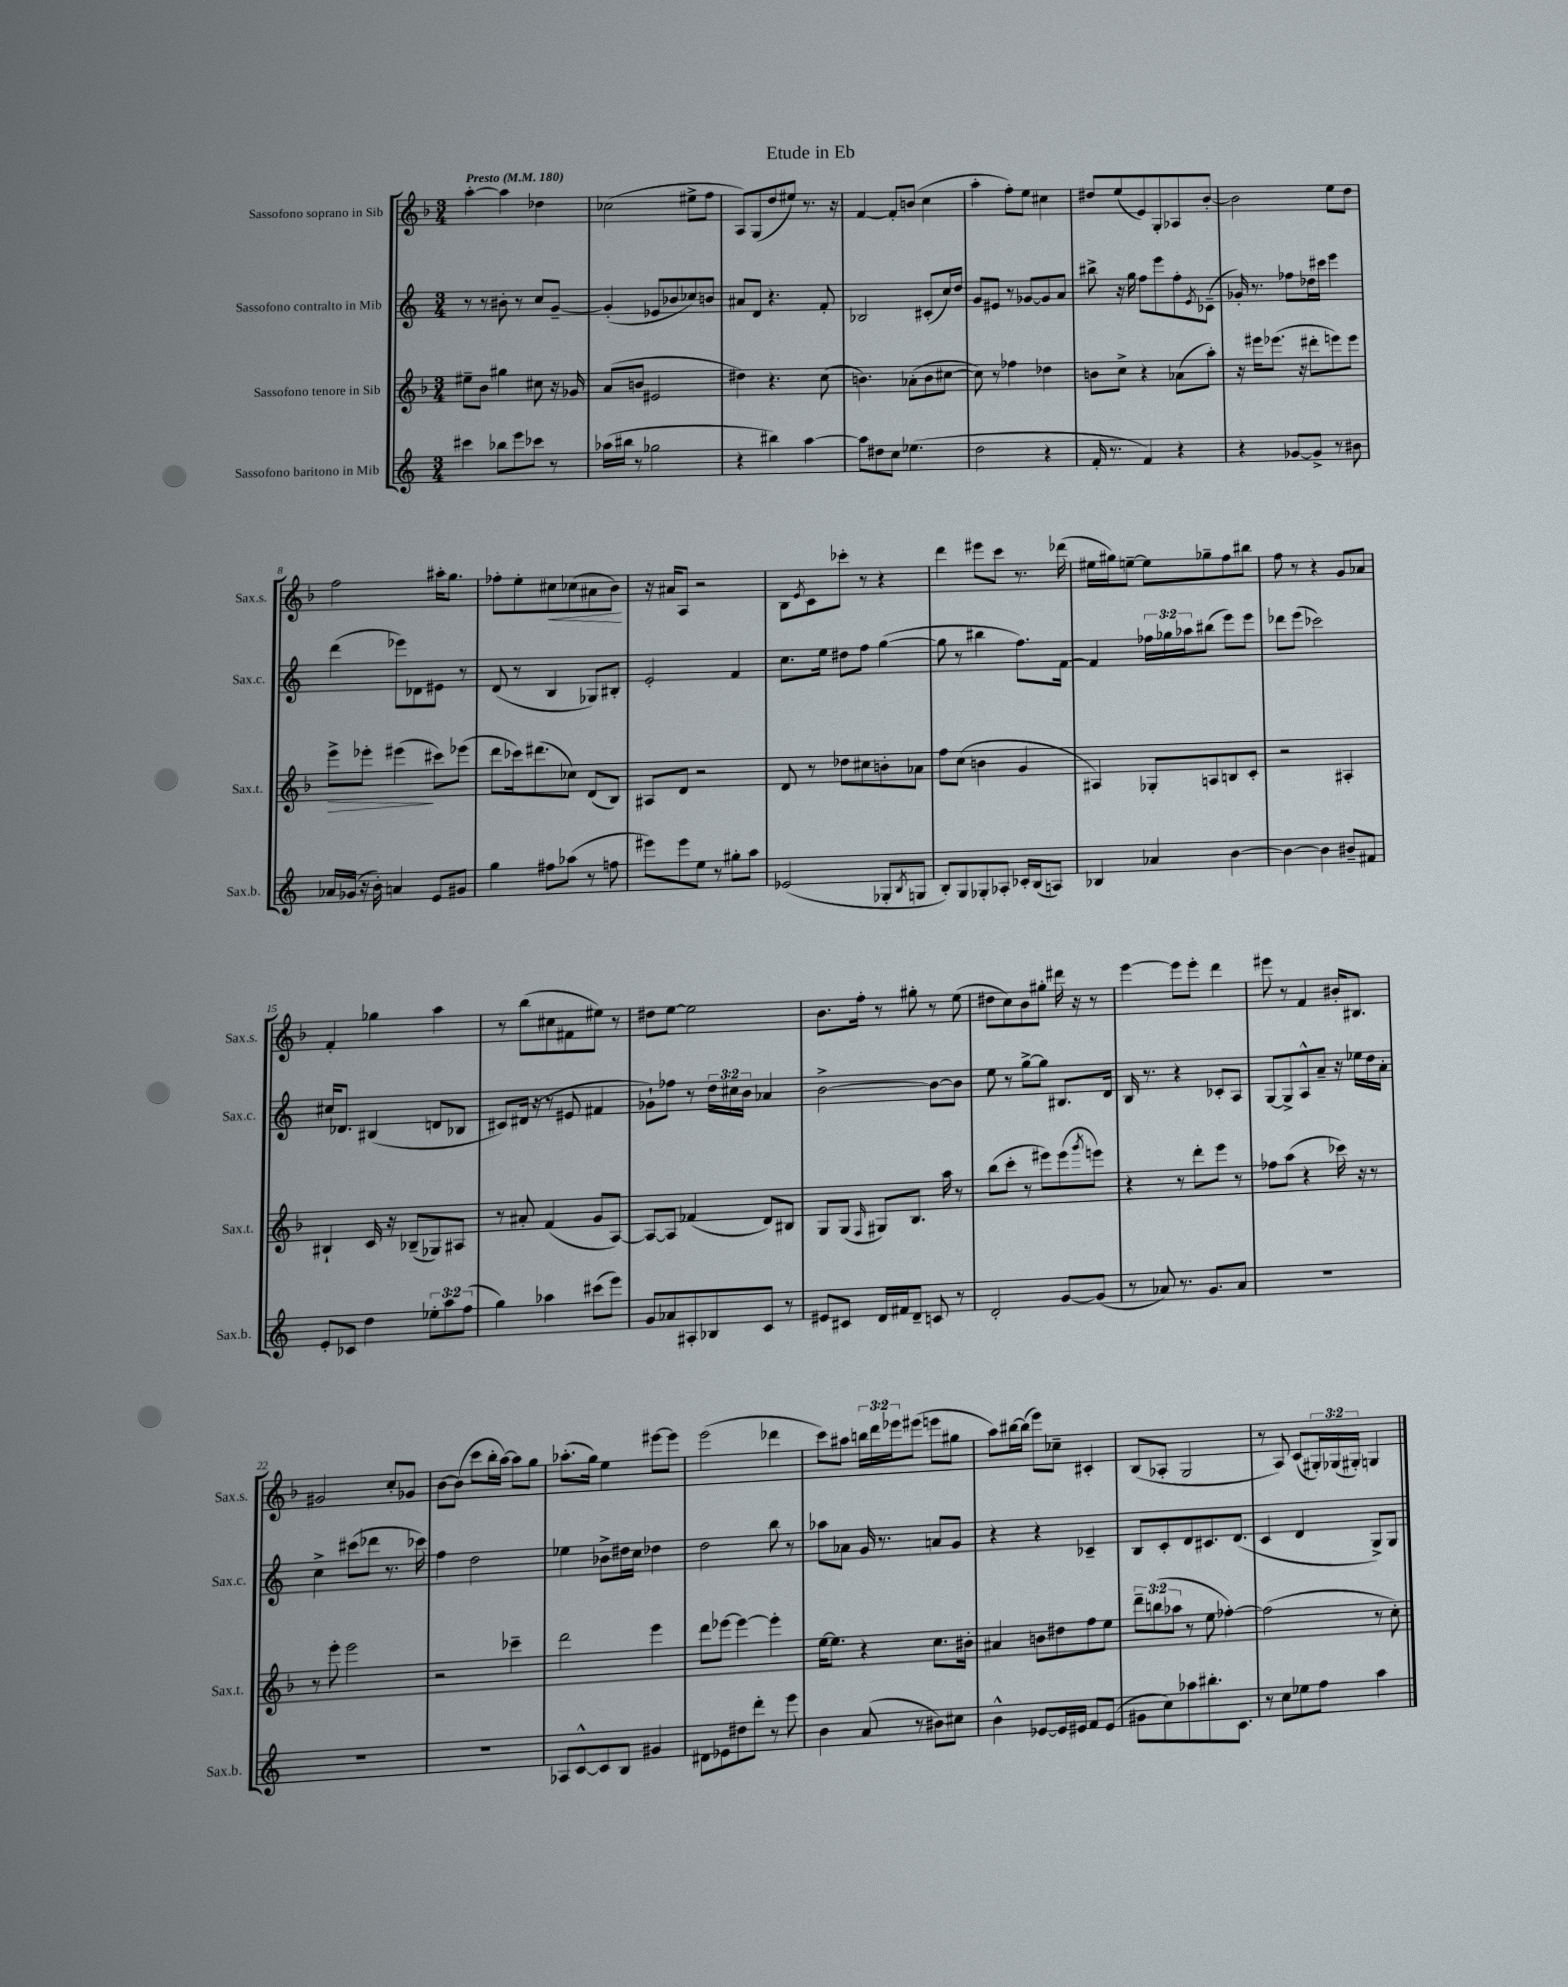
\header { title = "Etude in Eb" }
<<
\new StaffGroup <<
\new Staff = "s0" \with { instrumentName = "Sassofono soprano in Sib" shortInstrumentName = "Sax.s." } {
    \clef treble \key f \major \numericTimeSignature \time 3/4 \override Staff.TupletNumber.text = #tuplet-number::calc-fraction-text \tempo "Presto" 4 = 180
    a''4~-. a''4 des''4 |
    ces''2( eis''8-> f''8 |
    a8) g8( d''8 eis''8) r8. r16 |
    f'4~ f'8-. b'8( c''4 |
    a''4-. f''8-.) e''8 cis''4 |
    dis''8 e''8( e'8) g8-. aes8 bes'8~-. |
    bes'2 e''8 d''8 |
    f''2 ais''16-. g''8. |
    fes''8-. e''8-. cis''8\< ces''8( ais'8 bes'8\!) |
    r16 ais'16 a8 r2 |
    bes8 \acciaccatura { e'8 } c'8 ces'''8-. r8 r4 |
    d'''4 eis'''8 c'''8 r8. des'''16( |
    eis''16 gis''16) e''8~-- e''8 ges''8-- f''8 bis''8 |
    f''8 r8 r4 g'8 aes'8 |
    f'4-. ges''4 a''4 |
    r8 bes''8( cis''8 fis'8 eis''8) r8 |
    dis''8 e''8~ e''2 |
    bes'8. f''16-. r8 gis''8-. r8 e''8( |
    dis''8 c''8) bes'8 gis''8-. dis'''16 r16 r8 |
    e'''4~ e'''8 e'''8-. d'''4 |
    eis'''8 r8 f'4 bis'16-. bis8. |
    gis'2 c''8-. ges'8 |
    bes'8~ bes'8( c'''8 bes''16-. a''16~) a''8 g''8 |
    aes''8.-.( g''16) e''4 eis'''8~ eis'''8 |
    e'''2( des'''4 |
    c'''8) ais''8 \tuplet 3/2 { b''16 d'''16 ees'''16 } eis'''8( e'''8 gis''8 |
    a''8) bis''16~ bis''16( e'''8) ces''8-- cis'4-. |
    bes8( aes8-. g2 |
    r8 a8) c'8( \tuplet 3/2 { gis16-.) ges16( gis16-.) } g4 \bar "|." |
}
\new Staff = "s1" \with { instrumentName = "Sassofono contralto in Mib" shortInstrumentName = "Sax.c." } {
    \clef treble \key c \major \numericTimeSignature \time 3/4 \override Staff.TupletNumber.text = #tuplet-number::calc-fraction-text
    r8 r8 bis'8-. r8 c''8 g'8~-- |
    g'4-.( ees'8 bes'8 ces''8) b'8 |
    ais'8 d'8 r4. f'8-. |
    bes2 cis'8-.( c''16) d''16 |
    g'8 eis'8 r8 ges'8~ ges'8 a'8 |
    bis''8-> r16 g''16 f''8 e'''8 f''8-. \acciaccatura { e'8 } ces'8--( |
    ges'16-.) r8. fes''8 des''16 cis'''16 e'''4 |
    d'''4( ees'''8) des'8 eis'8 r8 |
    d'8( r8 b4 ges8) bis8-. |
    e'2-. f'4 |
    c''8. e''16 dis''8 f''8 g''4~( |
    g''8 r8 bis''4 f''8.) f'16~ |
    f'4 \tuplet 3/2 { fes''16 ges''16 aes''16 } bis''8( e'''8) e'''8 |
    des'''8 e'''8( ces'''2) |
    cis''16 des'8. bis4( d'8 bes8 |
    cis'8) dis'16( r16 r8 eis'8 fis'4 |
    ges'8-!) fes''8 r8 \tuplet 3/2 { d''16 cis''16 b'16 } aes'4 |
    b'2~-> b'8~ b'8 |
    e''8 r8 g''8~-> g''8 bis8. d'16 |
    b16 r8. r4 ces'8-. a8 |
    g8~ g8-> a8-^ a'8-- r16 ees''16 d''16 a'16-. |
    c''4-> cis'''8( des'''8 r8. ces'''16) |
    f''4 d''2 |
    ees''4 bes'8-> dis''16 c''16 des''4 |
    d''2 b''8 r8 |
    aes''8 aes'8 g'16 r8. a'8 g'8 |
    r4 r4 ces'4-- |
    b8 c'8-. d'8 cis'8. d'8.( |
    c'4 d'4 g8->) g8 \bar "|." |
}
\new Staff = "s2" \with { instrumentName = "Sassofono tenore in Sib" shortInstrumentName = "Sax.t." } {
    \clef treble \key f \major \numericTimeSignature \time 3/4 \override Staff.TupletNumber.text = #tuplet-number::calc-fraction-text
    eis''8-- bes'8 gis''4 cis''8 r16 ges'16 |
    a'8( b'8 eis'2 |
    dis''4) r4. c''8( |
    b'4.) aes'8-.( b'8 cis''8~ |
    cis''8) r8 fes''4 des''4 |
    b'8 c''8-> r4 aes'8( a''8-.) |
    r16 eis'''16 ees'''8.( r16 dis'''8-. e'''8) e'''8 |
    e'''8->\> ees'''8-. eis'''4\!( cis'''8) ees'''8( |
    d'''8 ces'''16) dis'''8.( ces''8) d'8( bes8) |
    ais8 d'8 r2 |
    d'8 r8 des''8 cis''8 b'8-. aes'8 |
    f''8 c''8( b'4 g'4 |
    ais4) ges8-. a8 b8 c'8-. |
    r2 ais4-. |
    bis4-! c'16 r16 bes8--( ges8) ais8 |
    r8 ais'8-. f'4( g'8 a8~) |
    a8~ a8 fes'4( d'8) bis8 |
    g8 g8( \grace { f16 } gis8) bes8. a''16 r8 |
    bes''8( c'''8-. r8 eis'''8) eis'''8( \acciaccatura { g'''8 } e'''8) |
    r4 r8 d'''8-. e'''8 r8 |
    fes''8 a''8( r4 ces'''16) r16 r8 |
    r8 e'''8-. e'''2 |
    r2 ces'''4-- |
    d'''2 e'''4 |
    d'''8 ees'''8~ ees'''4~ ees'''4-. |
    e''16~ e''8. r4 c''8. bis'16-. |
    ais'4 b'8 dis''8 f''8 e''8 |
    \tuplet 3/2 { d'''8-- b''8( aes''8 } r8 e''8 fes''4~-.) |
    fes''2( r8 c''8-.) \bar "|." |
}
\new Staff = "s3" \with { instrumentName = "Sassofono baritono in Mib" shortInstrumentName = "Sax.b." } {
    \clef treble \key c \major \numericTimeSignature \time 3/4 \override Staff.TupletNumber.text = #tuplet-number::calc-fraction-text
    cis'''4 bes''8 e'''8 ces'''8 r8 |
    aes''16( bis''16 r8 ges''2 |
    r4 bis''4) a''4~ |
    a''8 dis''8 c''8 ees''4.( |
    d''2 r4 |
    f'16-. r8. f'4) r4 |
    r4 ges'8~ ges'8-> r8 bis'8 |
    aes'16 ges'16( r16 b'16-.) a'4 e'8 gis'8 |
    g''4 fis''8 aes''8( r8 f''8 |
    eis'''8) eis'''8 e''8 r8 gis''8-. a''8 |
    ees'2( ges8-. \acciaccatura { b8 } g8 |
    b8-.) g8 ges8-. aes8-. ces'16-. b16( a8) |
    bes4 aes'4 b'4~ |
    b'4~ b'4 bis'8-- fis'8 |
    e'8-. ces'8 d''4 \tuplet 3/2 { ees''8-. a''8 f''8( } |
    g''4) aes''4 cis'''8( e'''8) |
    g'8 aes'8 ais8-. bes8 c'8 r8 |
    eis'8 cis'8 d'16 fis'16 d'8-- c'8 r8 |
    d'2-. g'8~ g'8( |
    r8 aes'8) r8. g'8. aes'8 |
    R2. |
    R2. |
    R2. |
    aes8 c'8~-^ c'8 b8 gis'4 |
    dis'8 ees'8 dis''8 d'''8-. r8 e'''8 |
    b'4 a'8( r8 bis'8) cis''8 |
    b'4-^ ees'8~ ees'16 eis'16 f'8 eis'8( |
    gis'8 c''8) aes''8 bis''8.-. c'8. |
    r8 c''8 ees''8 f''8 a''4 \bar "|." |
}
>>
>>
